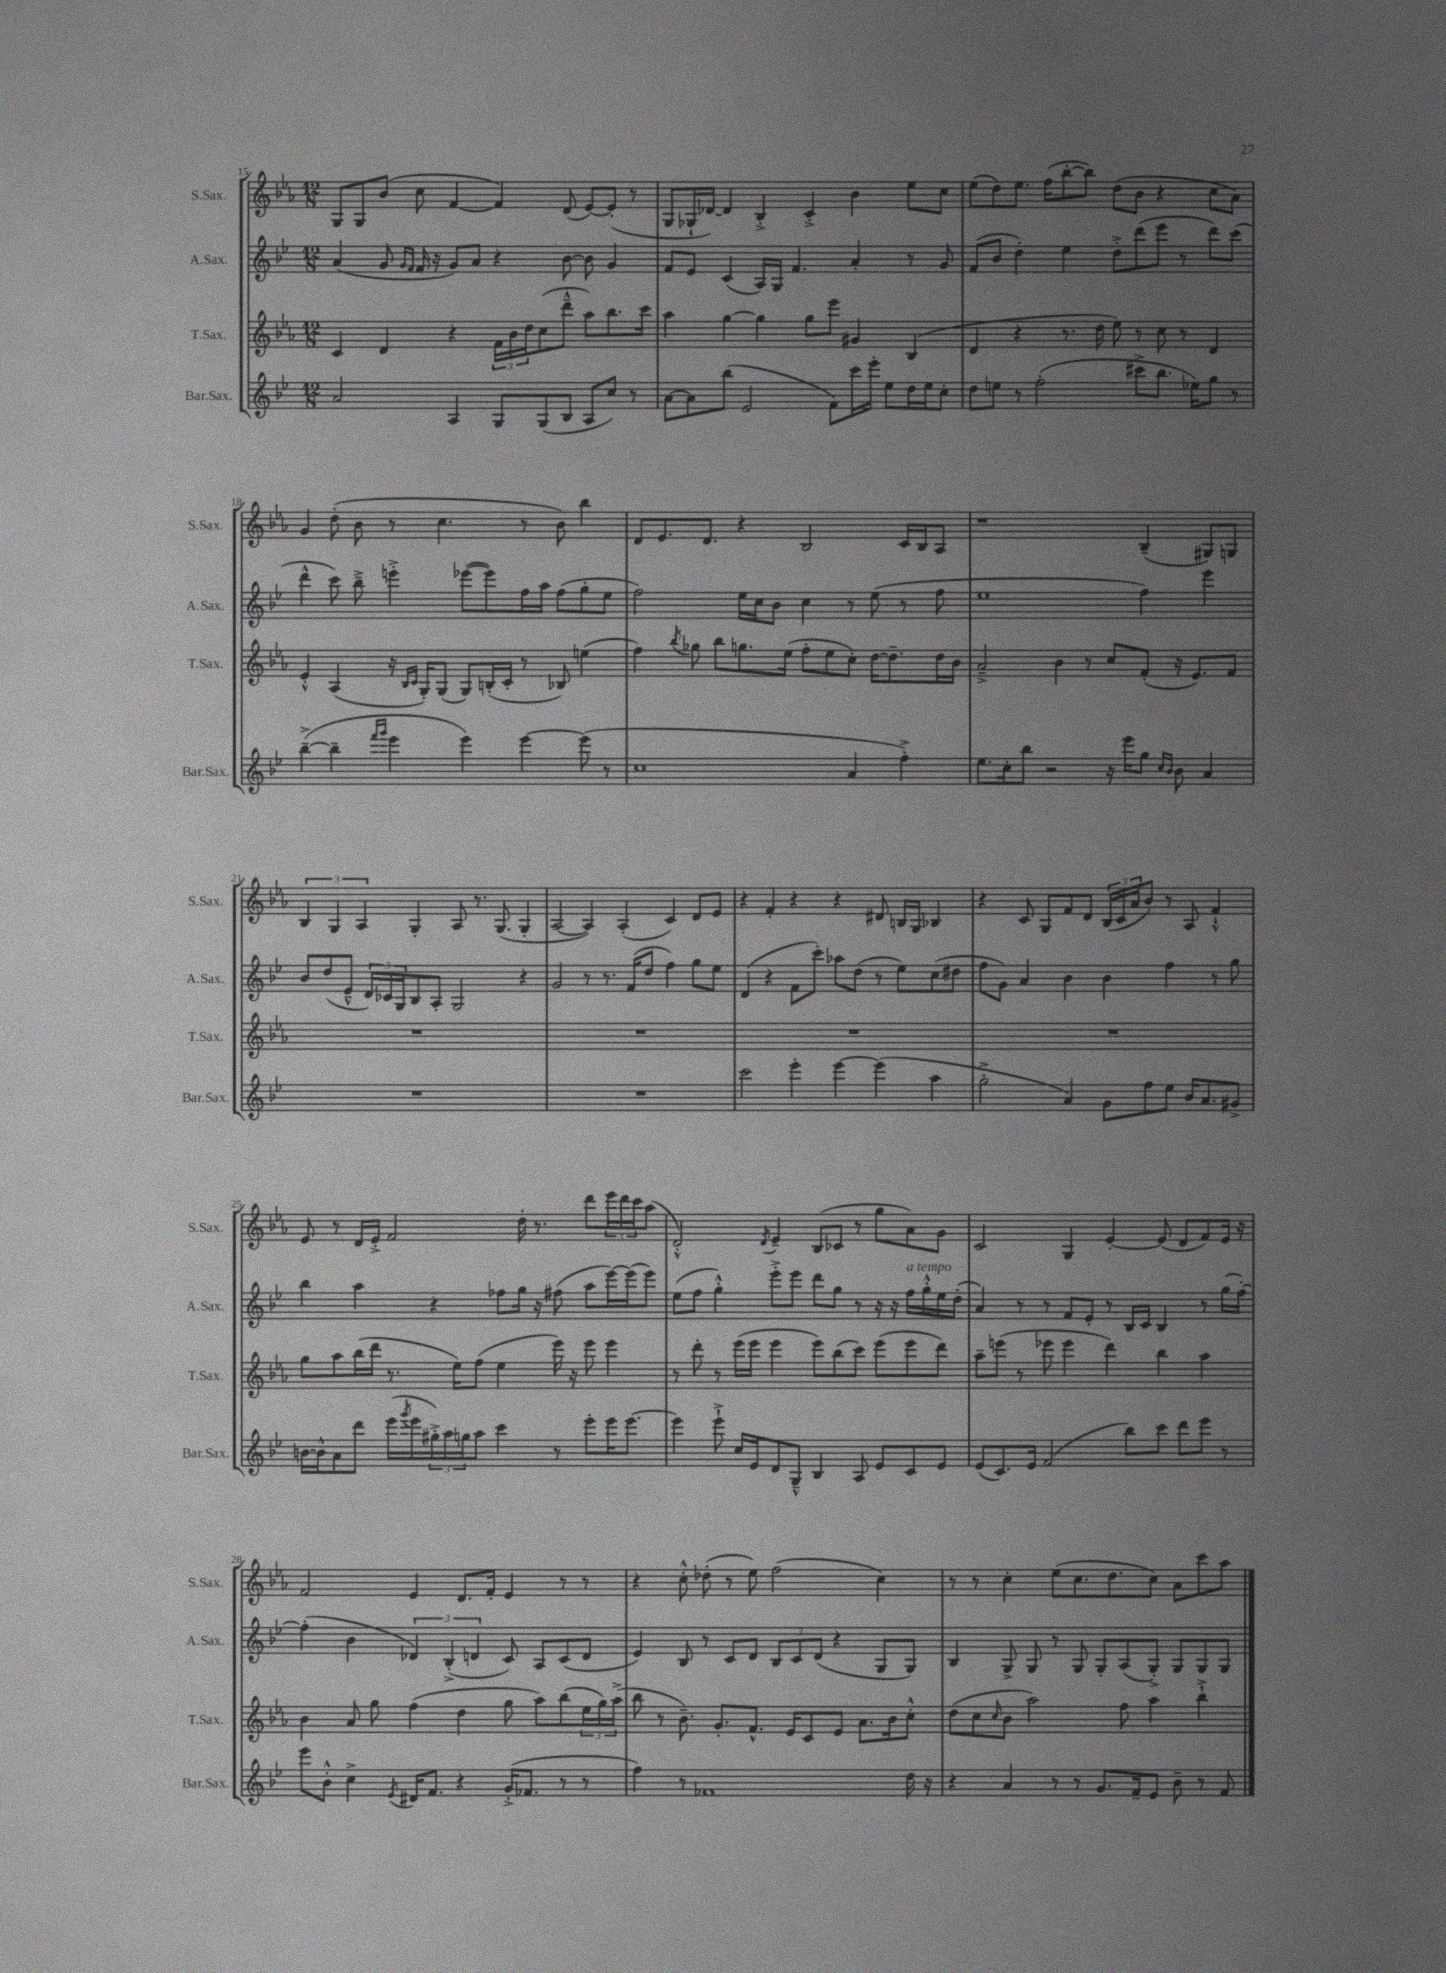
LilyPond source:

<<
\new StaffGroup <<
\new Staff = "s0" \with { instrumentName = "S.Sax." shortInstrumentName = "S.Sax." } {
    \clef treble \key ees \major \numericTimeSignature \time 12/8
    g8 g8 bes'8( c''8 f'4~ f'4) d'8( ees'8~) ees'8-.( r8 |
    g8 ges16-! des'16~) des'4 bes4-.-> c'4-.-> bes'4 ees''8 c''8 |
    ees''8( d''8) ees''8. f''16( bes''8~-. bes''8) d''8( bes'8 r4 c''8 aes'8) |
    g'4 d''8-.( bes'8 r8 c''4. r8 bes'8) bes''4 |
    d'8 ees'8. d'8. r4 bes2 c'16 bes16 aes8 |
    r1 bes4--( gis8) g8 |
    \tuplet 3/2 { bes4 g4 aes4 } g4-. aes8 r8. g8.( g4-. |
    aes2~ aes4) aes4-.( c'4) d'8 ees'8 |
    r4 f'4-. r4 r4 dis'8 b16 g16 bes4 |
    r4 c'8 g8 f'8 d'8 \tuplet 3/2 { bes16( c'16 aes'16 } bes'8) r8 aes8 f'4-!-^ |
    ees'8 r8 d'16 ees'16-.-> f'2 d''16-. r8. d'''8 \tuplet 3/2 { ees'''16 d'''16 c'''16 } aes''8( |
    d'2-.-^) \acciaccatura { d'8 } ees'4-- bes8( ces'8 r8 g''8 aes'8) g'8 |
    c'2 g4 ees'4~-. ees'8( d'8 f'8) ees'16 r16 |
    f'2 ees'4 d'8. f'16-. ees'4 r8 r8 |
    r4 c''8-.-^ des''8-.( r8 ees''8) f''2( c''4) |
    r8 r8 c''4-. ees''8( c''8. d''8. c''8) aes'8 c'''8 aes''8 \bar "|." |
}
\new Staff = "s1" \with { instrumentName = "A.Sax." shortInstrumentName = "A.Sax." } {
    \clef treble \key bes \major \numericTimeSignature \time 12/8
    a'4( g'8 \grace { g'16 f'16 } f'16 r16 g'8) a'8 r4 bes'8~ bes'8 g'4 |
    f'8 ees'8 c'4( a16) g16 f'4. a'4-. r8 g'8 |
    f'8( bes'8 d''4-.) ees''4 d''8-.-> d'''8( ees'''8 r8 d'''8) c'''8( |
    d'''4-^ c'''8) bes''8---> e'''4-.-> ees'''8~( ees'''8) f''16 a''16 f''8( g''8-. ees''8 |
    f''2) ees''16 c''16 bes'8 c''4 r8 ees''8( r8 f''8 |
    ees''1 f''4) ees'''4 |
    bes'8 d''8( ees'8---^ \tuplet 3/2 { d'16) ces'16 g16 } bes8 a8-. g2 r4 |
    g'2 r8 r8. f'16( d''8 f''4) g''8 ees''8 |
    d'4( r4 f'8 c'''8-.) aes''8 d''8( r8 ees''8) c''8( dis''8 |
    f''8 g'8) a'4 bes'4 bes'4 f''4 r8 g''8 |
    bes''4 a''4 r4 fes''8 g''16 r16 fis''8( a''8 ees'''16~) ees'''16( ees'''8) |
    ees''8( f''8 g''4-.-^) ees'''8-.-> ees'''8 d'''8 g''8 r8 r16 r16 f''16^\markup { \italic "a tempo" } g''16-.-^ ees''16 d''16-.( |
    a'4) r8 r8 f'8 ees'8-. r8 bes16 c'16 bes4 r8 g''16( f''16~-.) |
    f''4-.( bes'4 \tuplet 3/2 { des'4) bes4-.->( d'4 } c'8) a8 c'8( d'8 |
    ees'4) bes8 r8 c'8 d'8 \tuplet 3/2 { bes8 c'8 d'8( } r4 g8 g8) |
    bes4 g8-> g8 r8 g8 g8-. a8( g8-.->) g8 g8 g8 \bar "|." |
}
\new Staff = "s2" \with { instrumentName = "T.Sax." shortInstrumentName = "T.Sax." } {
    \clef treble \key ees \major \numericTimeSignature \time 12/8
    c'4 d'4 r4 \tuplet 3/2 { f'16 bes'16 d''16 } c''8( d'''8---^ aes''8) bes''8. c'''16 |
    aes''4 g''4~ g''4 g''8 ees'''8 gis'4 bes4( |
    d'4 r4 r8. d''16 ees''8) r8 c''8 r8 d'4 |
    ees'4-.-^ aes4( r16 \grace { bes16 c'16 } g16-.) g8( g8) b16-.( c'16-. r8 bes8) e''4( |
    f''4) \acciaccatura { bes''8 } ges''8 bes''8 g''8. ees''16( f''8-. ees''8 c''8-.) d''16~ d''8.-- d''16 bes'16 |
    aes'2---> bes'4 r8 c''8 f'8-.( r16 ees'8.) f'8 |
    R1. |
    R1. |
    R1. |
    R1. |
    g''8 aes''8 bes''16( d'''16 r8. ees''16) f''8( ees''4 ees'''16) r16 ees'''8 ees'''4 |
    r8 d'''8-. r8 ees'''16( ees'''16 ees'''4 ees'''8) bes''8( c'''8) ees'''8( ees'''8 d'''8) |
    aes''8-- e'''8( r8 ees'''8 ees'''4 d'''4) bes''4 aes''4 |
    bes'4 aes'8 g''8 f''4( d''4 g''8 aes''8) bes''8( \tuplet 3/2 { ees''16 g''16) aes''16->( } |
    bes''8 r8 bes'8.--) g'8.-. f'8.-^ ees'16 c'8 ees'8 aes'8. bes'16 c''8-.-^ |
    d''8( c''8 \grace { c''16 } bes'8 aes''2) f''8 aes''4 bes''4-!-> \bar "|." |
}
\new Staff = "s3" \with { instrumentName = "Bar.Sax." shortInstrumentName = "Bar.Sax." } {
    \clef treble \key bes \major \numericTimeSignature \time 12/8
    a'2 a4 g8 g8( bes8 a8 c''8) r8 |
    a'8~ a'8 bes''8( ees'2 f'8) c'''16 ees'''16-. ees''8 d''16 ees''16 c''8-. |
    d''8 e''8 r8 f''2-.( cis'''8-> bes''8. ees''16) g''8 r8 |
    bes''4~--->( bes''4-- \grace { f'''16 g'''16 } ees'''4 ees'''4) ees'''4~ ees'''8( r8 |
    c''1 a'4 f''4-.->) |
    ees''8. c''16-. bes''8 r2 r16 ees'''16 g''8 \grace { c''16 bes'16 } bes'8 a'4 |
    R1. |
    R1. |
    c'''2 ees'''4-. ees'''4~ ees'''4( a''4 |
    g''2-.-> a'4) g'8 f''8 ees''8 bes'16 a'8. gis'8-> |
    b'16~ b'16-^ a'8 d'''8 ees'''16( \acciaccatura { g'''8 } ees'''16 \tuplet 3/2 { gis''16-.->) a''16 g''16 } a''8 c'''4 r8 ees'''8-. ees'''16 ees'''8.~ |
    ees'''4 ees'''8-!-> c''16 ees'16 d'8 g8---^ bes4 a8 ees'8 c'8 ees'8 |
    ees'8( c'8.) ees'16 f'2( bes''8) c'''8 d'''8 ees'''8 r8 |
    ees'''8 bes'8-.-^ c''4-> \acciaccatura { ees'8 } dis'16 f'8. r4 g'16-.->( fes'8. r8 r8 |
    f''4) r8 fes'1 d''16 r16 |
    r4 a'4 r8 r8 g'8. f'16-- ees'8 bes'8-- r8 f'8 \bar "|." |
}
>>
>>
\layout { \context { \Score currentBarNumber = #15 } }
